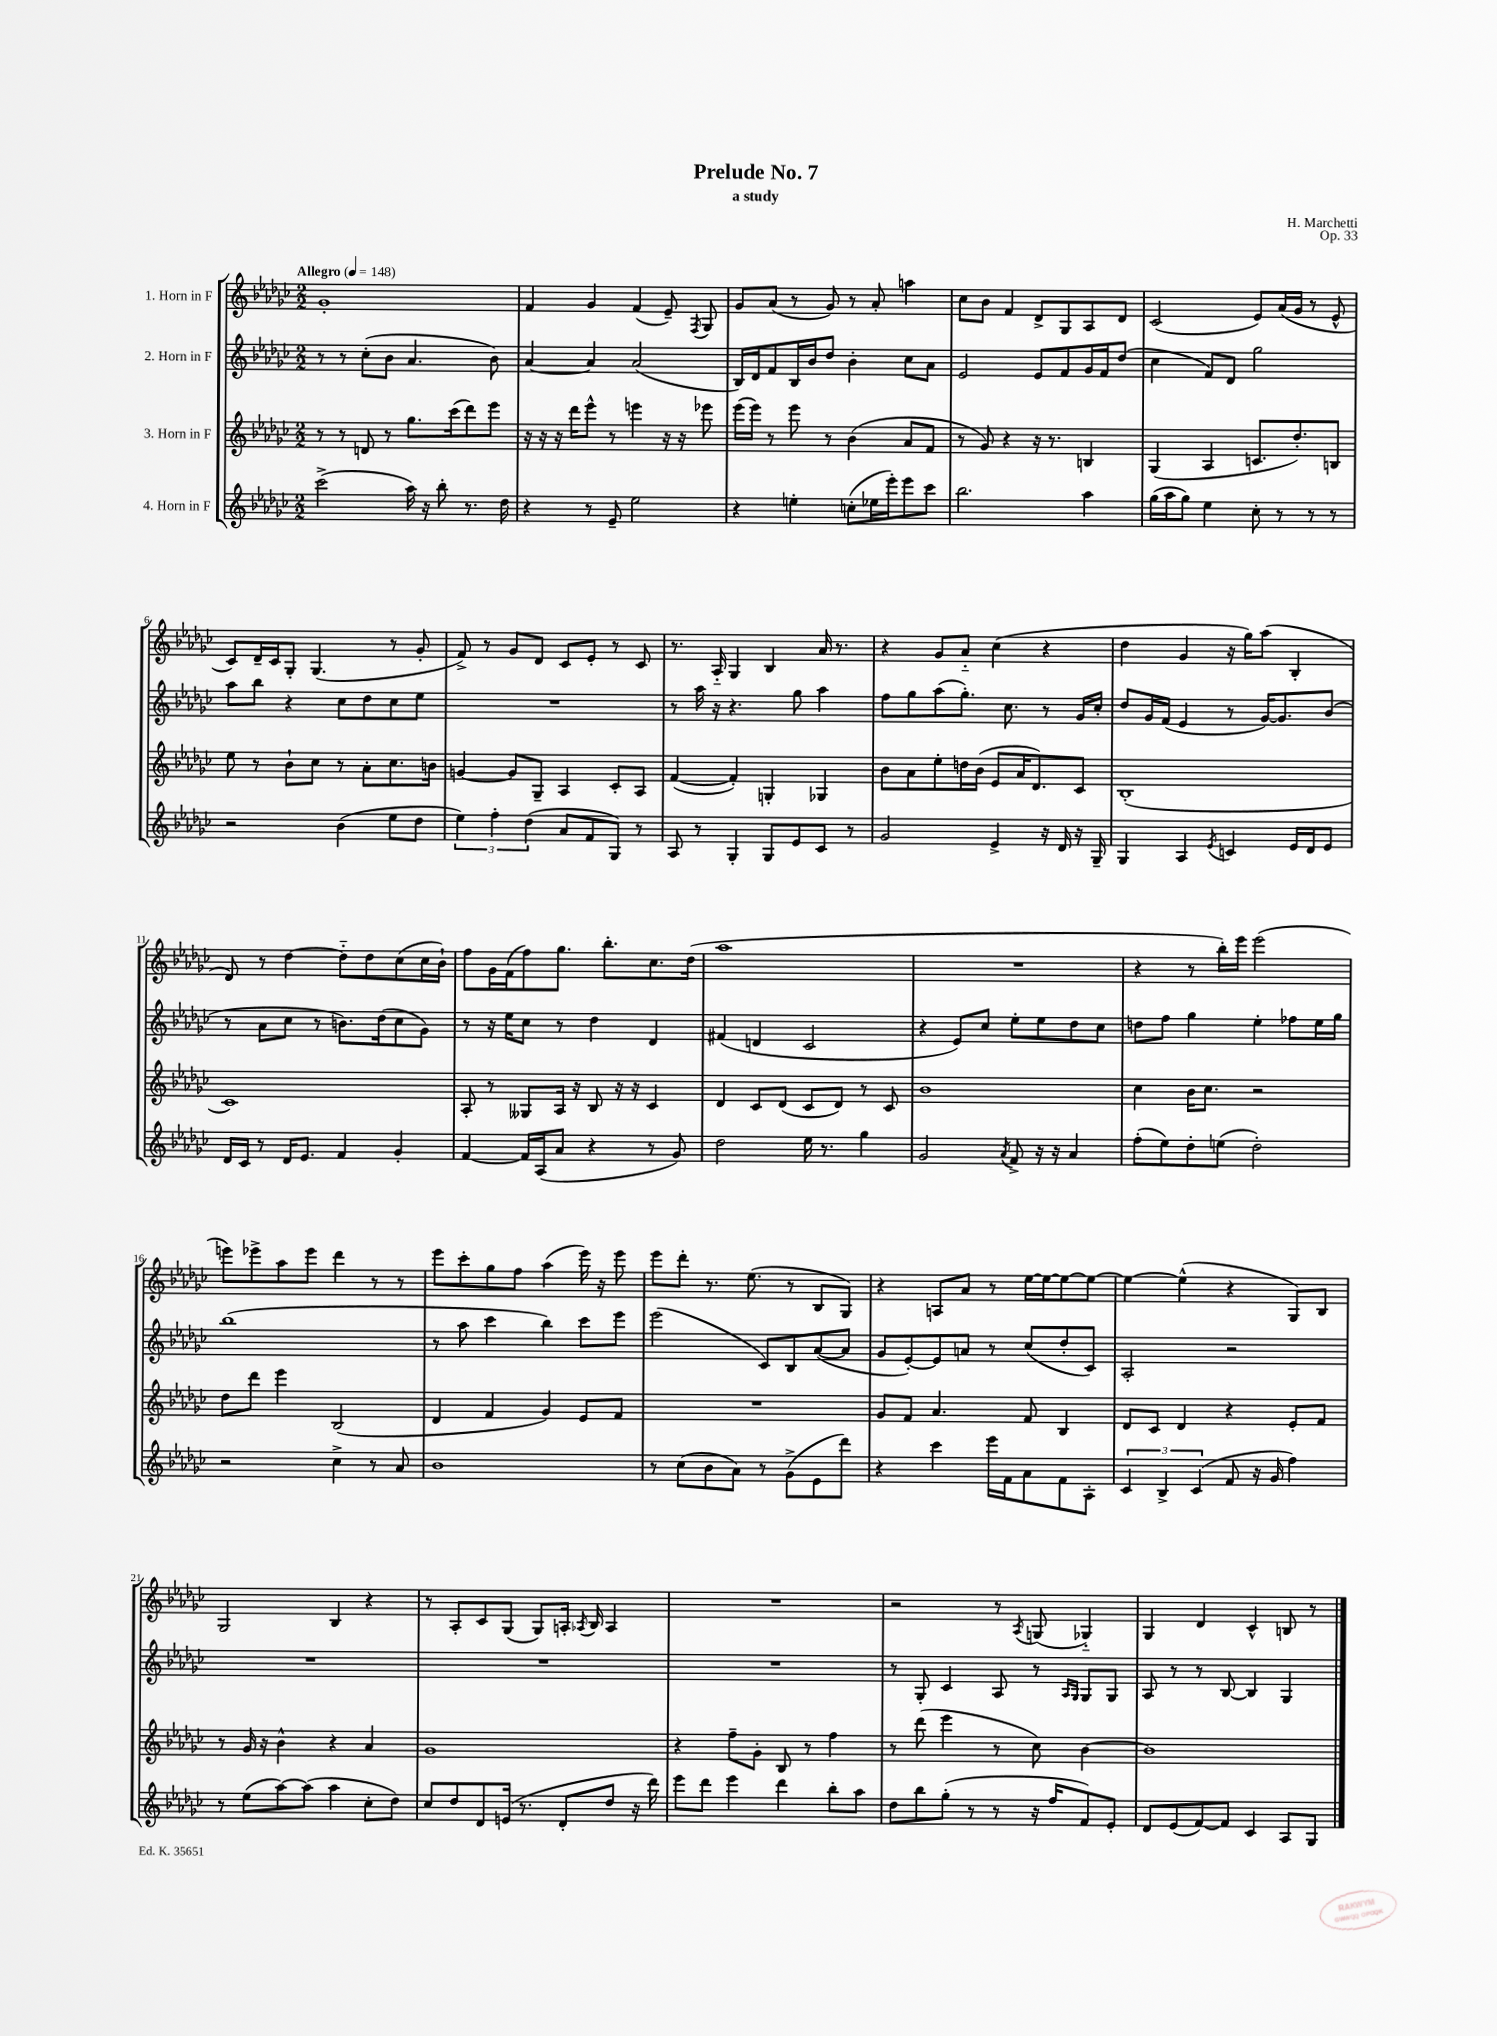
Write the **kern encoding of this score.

**kern	**kern	**kern	**kern
*part4	*part3	*part2	*part1
*staff4	*staff3	*staff2	*staff1
*I"4. Horn in F	*I"3. Horn in F	*I"2. Horn in F	*I"1. Horn in F
*clefG2	*clefG2	*clefG2	*clefG2
*k[b-e-a-d-g-c-]	*k[b-e-a-d-g-c-]	*k[b-e-a-d-g-c-]	*k[b-e-a-d-g-c-]
*M2/2	*M2/2	*M2/2	*M2/2
*MM148	*MM148	*MM148	*MM148
=1	=1	=1	=1
!	!	!	!LO:TX:a:B:t=Allegro
(2ccc-^\	8r	8r	1g-'
.	8r	8r	.
.	8dn/	(8cc-'\L	.
.	8r	8b-\J	.
16aa-\)	8.gg-\L	4.a-/	.
16r	.	.	.
8bb-'\	.	.	.
.	(16ccc-\k	.	.
8.r	8ddd-\)	.	.
.	8eee-\J	8b-\)	.
16dd-\	.	.	.
=2	=2	=2	=2
4r	16r	[4a-/	4f/
.	16r	.	.
.	16r	.	.
.	16ddd-\KL	.	.
8r	8eee-^^\J	4a-/]	4g-/
8e-~/	8r	.	.
2ee-\	4eeen\	(2a-/	(4f/
.	16r	.	8e-~/)
.	16r	.	.
.	.	.	8qF/
.	8eee-X\	.	8G-/
=3	=3	=3	=3
4r	(16eee-\LL	16B-/LL)	8g-/L
.	16eee-\JJ)	16d-/J	.
.	8r	8f/	(8a-/J
4een'\	8eee-\	16B-/L	8r
.	.	16b-/J	.
.	8r	8dd-/J	8g-/)
(8ccn'\L	(4b-\	4b-'\	8r
16ee-X\L	.	.	8a-'/
16eee-'\J)	.	.	.
8eee-\	8a-/L	8cc-\L	4aan\
8ccc-\J	8f/J	8a-\J	.
=4	=4	=4	=4
2.bb-\	8r	2e-/	8cc-\L
.	8g-/)	.	8b-\J
.	4r	.	4f/
.	16r	8e-/L	8d-^/L
.	8.r	.	.
.	.	8f/	8G-/
4aa-\	4Bn/	16g-/L	8A-/
.	.	16f/J	.
.	.	(8dd-/J	8d-/J
=5	=5	=5	=5
(16gg-\LL	(4G-/	4cc-\	(2c-/
16aa-\J	.	.	.
8gg-\J)	.	.	.
4ee-\	4A-/	8f/L)	.
.	.	8d-/J	.
8cc-'\	8.cn/L	2gg-\	8e-/L)
8r	.	.	(16a-/L
.	8.dd-'/)	.	16g-/JJ
8r	.	.	8r
8r	8Bn/J	.	8e-^^/
!!LO:LB:g=z
=6	=6	=6	=6
2r	8ee-\	8aa-\L	8c-/L)
.	8r	8bb-\J	16d-~/L
.	.	.	16c-/J
.	8b-`\L	4r	8G-'/J
.	8cc-\J	.	(4.G-/
(4b-\	8r	8cc-\L	.
.	8a-'\L	8dd-\	.
8ee-\L	8.cc-\	8cc-\	8r
8dd-\J	.	8ee-\J	8g-'/
.	16bn\Jk	.	.
=7	=7	=7	=7
6ee-\)	[4gn/	1r	8f^/)
.	.	.	8r
6ff'\	.	.	.
.	8g/L]	.	8g-/L
(6dd-\	.	.	.
.	8G-~/J	.	8d-/J
8a-/L	4A-/	.	8c-/L
8f/	.	.	8e-'/J
8G-/J)	8c-'/L	.	8r
8r	8A-/J	.	8c-/
=8	=8	=8	=8
8A-/	([4f/	8r	8.r
8r	.	16aa-\	.
.	.	16r	16A-/
4G-'/	4f'/])	4.r	4G-/
8G-/L	4Gn'/	.	4B-/
8e-/	.	8gg-\	.
8c-/J	4G-X/	4aa-\	16a-/
.	.	.	8.r
8r	.	.	.
=9	=9	=9	=9
2g-/	8b-\L	8ff\L	4r
.	8a-\	8gg-\	.
.	8ee-'\	(8aa-\	8g-/L
.	16ddn\L	8.gg-'\J)	8a-/J
.	(16b-\JJ	.	.
4e-^/	8e-/L	.	(4cc-\
.	.	8.cc-\	.
.	16a-/K	.	.
.	8.d-/)	.	.
16r	.	8r	4r
16d-/	.	.	.
16r	8c-/J	16g-/LL	.
16G-~/	.	16cc-'/JJ	.
=10	=10	=10	=10
4G-/	(1B-'	8dd-/L	4dd-\
.	.	16g-/L	.
.	.	(16f/JJ	.
4A-/	.	4e-/	4g-/
8qe-/	.	.	.
4cn/	.	8r	16r
.	.	.	16gg-\KL)
.	.	[16g-/KL)	(8aa-\J
.	.	8.g-/]	.
16e-/LL	.	.	4B-'/
16d-/J	.	.	.
8e-/J	.	(8b-/J	.
!!LO:LB:g=z
=11	=11	=11	=11
16d-/LL	1c-)	8r	8d-/)
16c-/JJ	.	.	.
8r	.	8a-\L	8r
16d-/KL	.	8cc-\J	[4dd-\
8.e-/J	.	.	.
.	.	8r	.
4f/	.	8.bn\L)	8dd-\L]
.	.	.	8dd-\
.	.	(16dd-\k	.
4g-'/	.	8cc-\	(8cc-\
.	.	8g-\J)	16cc-\L
.	.	.	16b-`\JJ)
=12	=12	=12	=12
[4f/	8A-'/	8r	8ff\L
.	8r	16r	16g-\L
.	.	16ee-\KL	(16f\J
16f/LL]	8G--X/L	8cc-\J	8ff\)
(16A-/J	.	.	.
8a-/J	16A-/Jk	8r	8.gg-\J
.	16r	.	.
4r	8B-/	4dd-\	.
.	.	.	8.bb-'\L
.	16r	.	.
.	16r	.	.
8r	4c-/	4d-/	8.cc-\
8g-/)	.	.	.
.	.	.	(16dd-\Jk
=13	=13	=13	=13
2dd-\	4d-/	(4f#X/	1aa-
.	8c-/L	4dn/	.
.	(8d-/J	.	.
16ee-\	8c-/L	2c-/	.
8.r	.	.	.
.	8d-/J)	.	.
4gg-\	8r	.	.
.	8c-/	.	.
=14	=14	=14	=14
2g-/	1b-	4r	1r
.	.	8e-/L)	.
.	.	8cc-/J	.
8qa-/	.	.	.
8f^/	.	8ee-'\L	.
16r	.	8ee-\	.
16r	.	.	.
4a-/	.	8dd-\	.
.	.	8cc-\J	.
=15	=15	=15	=15
(8ff'\L	4cc-\	8ddn\L	4r
8ee-\)	.	8ff\J	.
8dd-'\	16b-\KL	4gg-\	8r
.	8.cc-\J	.	.
(8een\J	.	.	16bb-'\LL)
.	.	.	16eee-\JJ
2dd-'\)	2r	4ee-'\	(2eee-\
.	.	8ff-X\L	.
.	.	16ee-\L	.
.	.	16gg-\JJ	.
!!LO:LB:g=z
=16	=16	=16	=16
2r	8dd-\L	(1bb-	8eeen\L)
.	8ddd-\J	.	8eee-X^\
.	4eee-\	.	8aa-\
.	.	.	8eee-\J
4cc-^\	(2B-/	.	4ddd-\
8r	.	.	8r
8a-/	.	.	8r
=17	=17	=17	=17
1b-	4d-/	8r	8eee-\L
.	.	8aa-\	8ccc-'\
.	4f/	4ccc-\	8gg-\
.	.	.	8ff\J
.	4g-/)	4bb-\)	(4aa-\
.	8e-/L	8ccc-\L	16eee-\)
.	.	.	16r
.	8f/J	8eee-\J	8eee-\
=18	=18	=18	=18
8r	1r	(2eee-\	8eee-\L
(8cc-\L	.	.	8ddd-'\J
8b-\	.	.	8.r
8a-\J)	.	.	.
.	.	.	(8.ee-\
8r	.	8c-/L)	.
(8g-^\L	.	8B-/	8r
8e-\	.	([8a-/	8B-/L
8ddd-\J)	.	8a-/J]	8G-/J)
=19	=19	=19	=19
4r	8g-/L	8g-/L	4r
.	8f/J	[8e-'/)	.
4ccc-\	4.a-/	8e-/]	8An/L
.	.	8an/J	8a-/J
16eee-\LL	.	8r	8r
16f\J	.	.	.
8a-\	8f/	(8cc-/L	[16ee-\LL
.	.	.	16ee-\J_
8f\	4B-/	8dd-'/	8ee-\_
8A-'\J	.	8c-/J)	8ee-\J_
=20	=20	=20	=20
6c-/	8d-/L	2A-'/	4ee-\_
.	8c-/J	.	.
6B-^/	.	.	.
.	4d-/	.	(4ee-^^\]
(6c-/	.	.	.
8f/	4r	2r	4r
16r	.	.	.
16g-/	.	.	.
4ff\)	8e-'/L	.	8G-/L)
.	8f/J	.	8B-/J
!!LO:LB:g=z
=21	=21	=21	=21
8r	8r	1r	2G-/
(8ee-\L	16g-/	.	.
.	16r	.	.
[8aa-\)	4b-^^\	.	.
(8aa-\J]	.	.	.
4aa-\	4r	.	4B-/
8cc-'\L	4a-/	.	4r
8dd-\J)	.	.	.
=22	=22	=22	=22
8cc-/L	1g-	1r	8r
8dd-/	.	.	8A-'/L
8d-/	.	.	8c-/
(16en/Jk	.	.	(8G-/J
8.r	.	.	.
.	.	.	8G-/L)
8d-'/L	.	.	16An'/Jk
.	.	.	8qA-X/
.	.	.	16B-/
8dd-/J	.	.	4A-/
16r	.	.	.
16ddd-\)	.	.	.
=23	=23	=23	=23
8eee-\L	4r	1r	1r
8ddd-\J	.	.	.
4eee-\	8ff~\L	.	.
.	8g-'\J	.	.
4ddd-\	8B-/	.	.
.	8r	.	.
8bb-'\L	4ff\	.	.
8aa-\J	.	.	.
=24	=24	=24	=24
8dd-\L	8r	8r	2r
8bb-\	(8ddd-\	8G-'/	.
(8gg-'\J	4eee-\	4c-/	.
8r	.	.	.
8r	8r	8A-/	8r
.	.	.	8qA-/
16r	8cc-\)	8r	(8Gn/
16ff/KL	.	.	.
.	.	16qqA-/LL	.
.	.	16qqG-/JJ	.
8f/)	[4b-\	8G-/L	4G-X/)
8e-'/J	.	8G-/J	.
=25	=25	=25	=25
8d-/L	1b-]	8A-/	4G-/
(8e-/	.	8r	.
[8f/)	.	8r	4d-/
8f/J]	.	[8B-/	.
4c-/	.	4B-/]	4c-^^/
8A-/L	.	4G-/	8Bn/
8G-/J	.	.	8r
==	==	==	==
*-	*-	*-	*-
